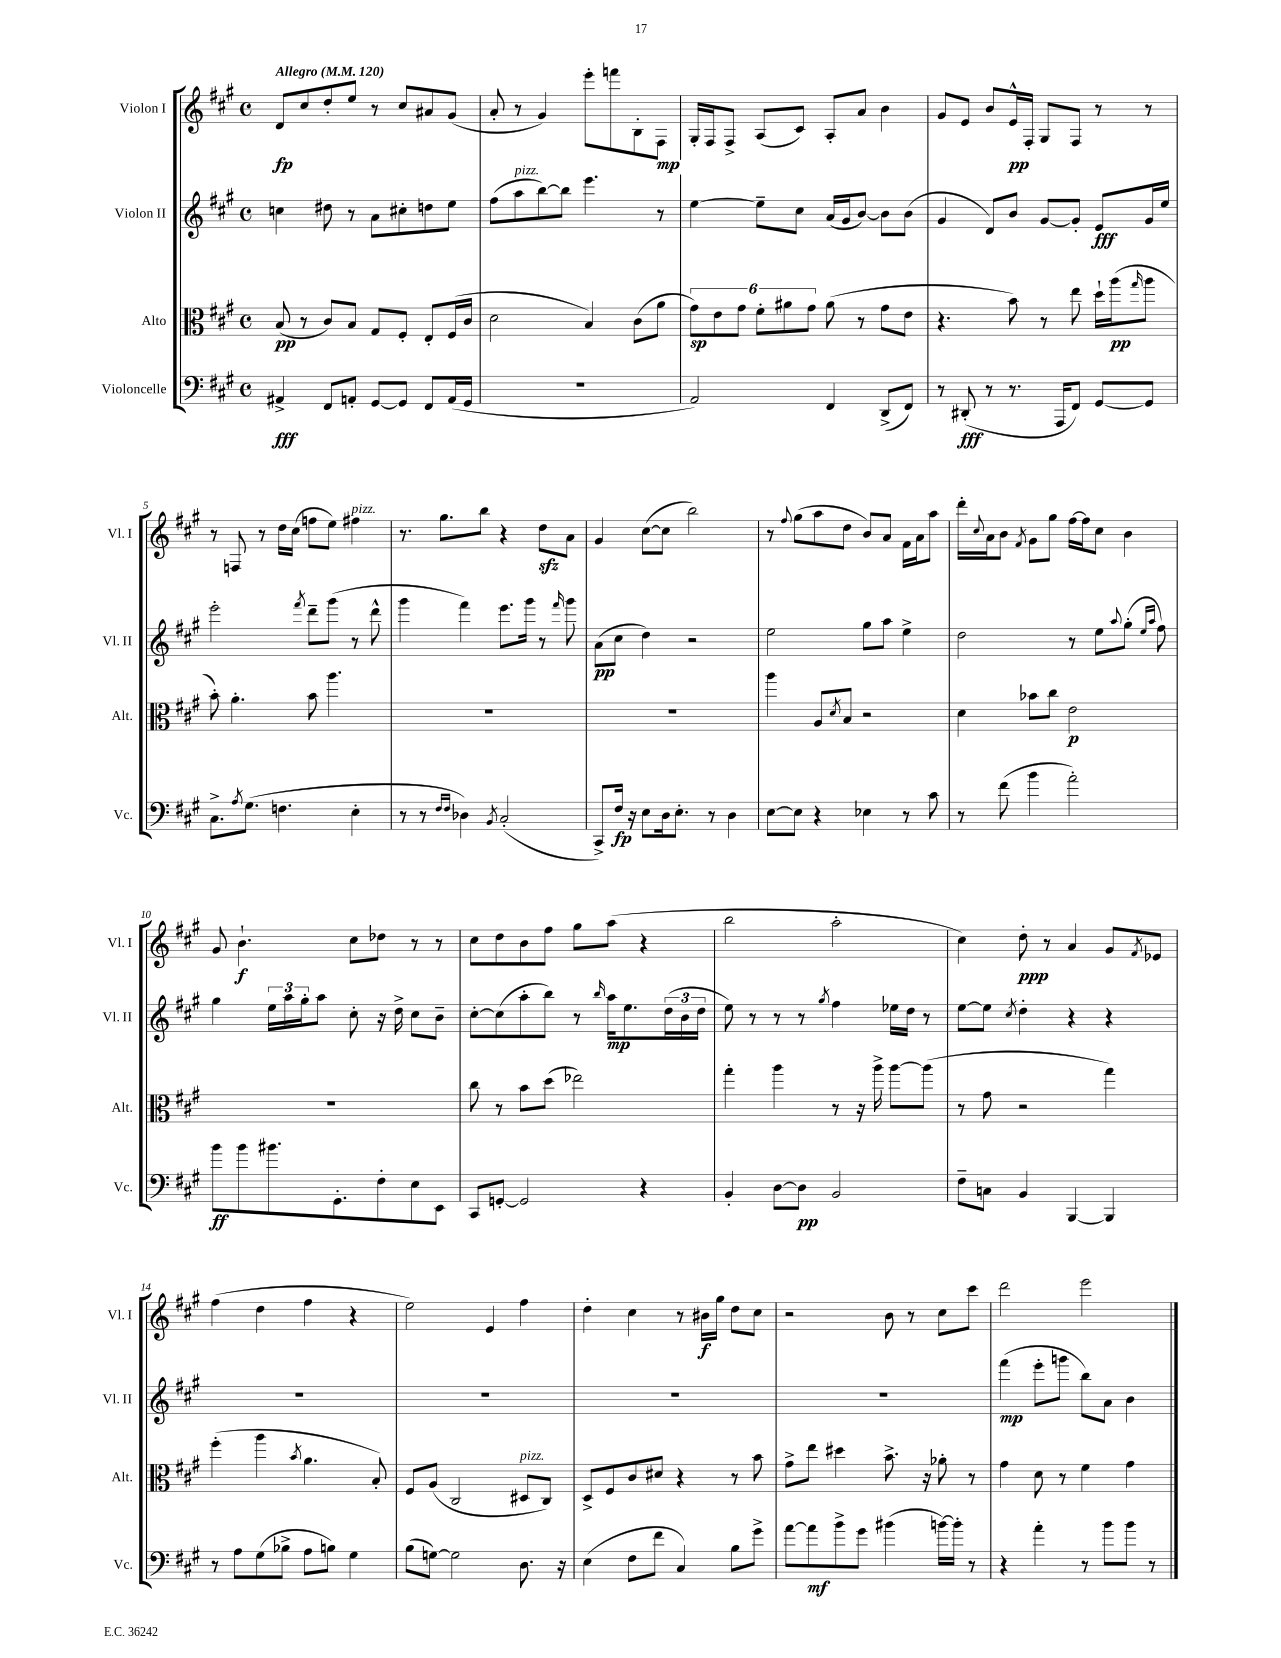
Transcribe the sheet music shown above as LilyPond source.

<<
\new StaffGroup <<
\new Staff = "s0" \with { instrumentName = "Violon I" shortInstrumentName = "Vl. I" } {
    \clef treble \key a \major \defaultTimeSignature \time 4/4 \tempo "Allegro" 4 = 120
    d'8\fp cis''8 d''8-. e''8 r8 cis''8 ais'8 gis'8( |
    a'8-. r8 gis'4) e'''8-. f'''8 b8-. fis8\mp |
    gis16-. fis16 fis8-> a8( cis'8) a8-. a'8 b'4 |
    gis'8 e'8 b'8 e'16-^\pp fis16-. gis8 fis8 r8 r8 |
    r8 f8 r8 d''16 cis''16( f''8 e''8) fis''4^\markup { \italic "pizz." } |
    r8. gis''8. b''8 r4 d''8\sfz a'8 |
    gis'4 cis''8~( cis''8 b''2) |
    r8 \appoggiatura { fis''8 } gis''8( a''8 d''8 b'8) a'8 fis'16 a'16 a''8 |
    d'''16-. \appoggiatura { cis''8 } a'16 b'8 \acciaccatura { fis'8 } gis'8 gis''8 fis''16~ fis''16 cis''8 b'4 |
    gis'8 b'4.-!\f cis''8 des''8 r8 r8 |
    cis''8 d''8 b'8 fis''8 gis''8 a''8( r4 |
    b''2 a''2-. |
    cis''4) d''8-.\ppp r8 a'4 gis'8 \acciaccatura { fis'8 } ees'8 |
    fis''4( d''4 fis''4 r4 |
    e''2) e'4 fis''4 |
    d''4-. cis''4 r8 bis'16\f gis''16 d''8 cis''8 |
    r2 b'8 r8 cis''8 cis'''8 |
    d'''2 e'''2 \bar "|." |
}
\new Staff = "s1" \with { instrumentName = "Violon II" shortInstrumentName = "Vl. II" } {
    \clef treble \key a \major \defaultTimeSignature \time 4/4
    c''4 dis''8 r8 a'8 cis''8-. d''8 e''8 |
    fis''8( a''8^\markup { \italic "pizz." } b''8~) b''8 e'''4. r8 |
    e''4~ e''8-- cis''8 a'16( gis'16 b'8~) b'8 b'8( |
    gis'4 d'8) b'8 gis'8~ gis'8-. e'8\fff gis'16 e''16 |
    e'''2-. \acciaccatura { fis'''8 } d'''8-- gis'''8( r8 d'''8-^ |
    gis'''4 fis'''4) e'''8. gis'''16 r8 \grace { fis'''16 } gis'''8 |
    a'8\pp( cis''8 d''4) r2 |
    e''2 gis''8 a''8 e''4-> |
    d''2 r8 e''8 \appoggiatura { a''8 } gis''8-.( \grace { e''16 a''16 } fis''8) |
    gis''4 \tuplet 3/2 { e''16 a''16 gis''16-. } a''8 cis''8-. r16 d''16-> cis''8 b'8-- |
    cis''8~-. cis''8( a''8-. b''8) r8 \grace { b''16 } a''16\mp e''8. \tuplet 3/2 { d''16( b'16 d''16 } |
    e''8) r8 r8 r8 \acciaccatura { gis''8 } fis''4 ees''16 d''16 r8 |
    e''8~ e''8 \acciaccatura { cis''8 } d''4-. r4 r4 |
    R1 |
    R1 |
    R1 |
    R1 |
    fis'''4\mp( e'''8-. g'''8 b''8) a'8 b'4 \bar "|." |
}
\new Staff = "s2" \with { instrumentName = "Alto" shortInstrumentName = "Alt." } {
    \clef alto \key a \major \defaultTimeSignature \time 4/4
    b8\pp( r8 cis'8) b8 gis8 fis8-. e8-. fis16( cis'16 |
    d'2 b4) cis'8( a'8 |
    \tuplet 6/4 { gis'8\sp) e'8 gis'8 fis'8-. ais'8 gis'8 } ais'8( r8 gis'8 e'8 |
    r4. b'8) r8 e''8 d''16-! a''16\pp( \grace { gis''16 } a''8 |
    b'8-.) a'4.-. b'8 a''4. |
    R1 |
    R1 |
    a''4 a8 \acciaccatura { d'8 } b8 r2 |
    d'4 bes'8 cis''8 e'2\p |
    R1 |
    cis''8 r8 b'8 d''8( ees''2) |
    gis''4-. a''4 r8 r16 a''16-> a''8~ a''8( |
    r8 gis'8 r2 gis''4) |
    fis''4-.( a''4 \acciaccatura { b'8 } a'4. b8-.) |
    fis8 a8( cis2 dis8^\markup { \italic "pizz." } cis8) |
    d8-> fis8 cis'8 dis'8 r4 r8 b'8 |
    gis'8-> e''8 dis''4 b'8.-> r16 aes'8-. r8 |
    gis'4 d'8 r8 fis'4 gis'4 \bar "|." |
}
\new Staff = "s3" \with { instrumentName = "Violoncelle" shortInstrumentName = "Vc." } {
    \clef bass \key a \major \defaultTimeSignature \time 4/4
    ais,4->\fff fis,8 a,8-. gis,8~ gis,8 fis,8 a,16( gis,16 |
    R1 |
    a,2) fis,4 d,8->( fis,8) |
    r8 dis,8-.\fff( r8 r8. a,,16 fis,8) gis,8~ gis,8 |
    cis8.-> \acciaccatura { a8 } gis8.( f4. e4-. |
    r8 r8 \grace { fis16 fis16 } des4) \acciaccatura { b,8 } cis2-.( |
    cis,8->) fis16\fp r16 e8 d16 e8.-. r8 d4 |
    e8~ e8 r4 ees4 r8 cis'8 |
    r8 fis'8( b'4 a'2-.) |
    b'8\ff b'8 bis'8. gis,8.-. fis8-. e8 e,8 |
    cis,8 g,8~-. g,2 r4 |
    b,4-. d8~ d8\pp b,2 |
    fis8-- c8 b,4 b,,4~ b,,4 |
    r8 a8 gis8( bes8-> a8 b8) gis4 |
    b8( g8~) g2 d8. r16 |
    e4( fis8 fis'8 cis4) b8 gis'8-> |
    a'8~ a'8\mf b'8-> gis'8 bis'4( b'16~) b'16-. r8 |
    r4 a'4-. r8 b'8 b'8 r8 \bar "|." |
}
>>
>>
